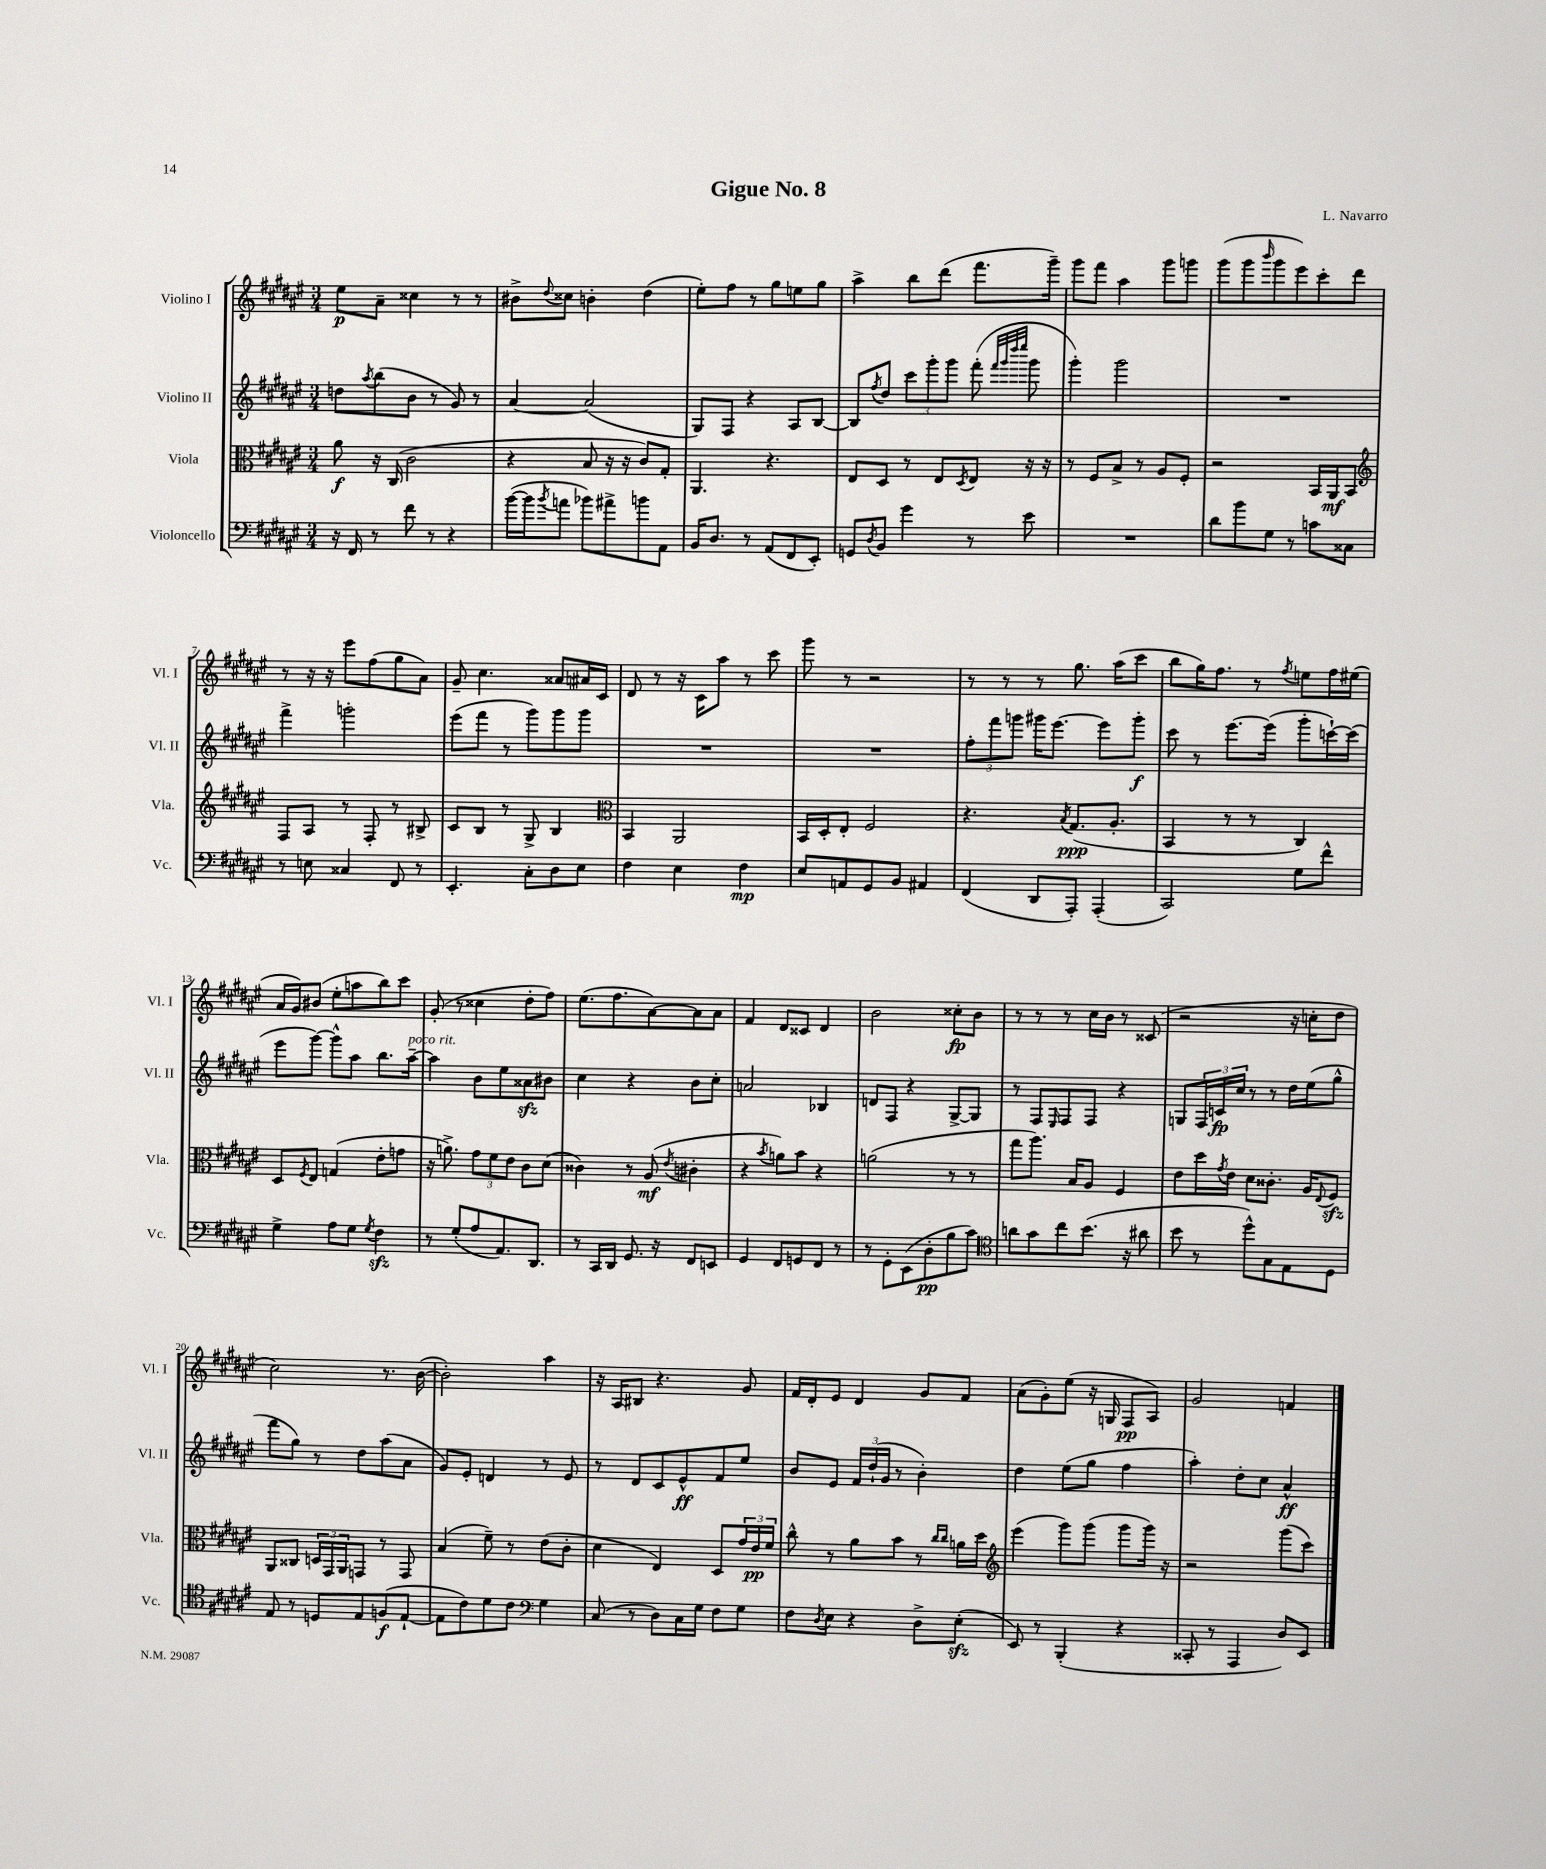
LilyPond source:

\header { title = "Gigue No. 8" composer = "L. Navarro" }
<<
\new StaffGroup <<
\new Staff = "s0" \with { instrumentName = "Violino I" shortInstrumentName = "Vl. I" } {
    \clef treble \key fis \major \numericTimeSignature \time 3/4
    eis''8\p ais'8-- cisis''4 r8 r8 |
    bis'8-> \appoggiatura { dis''8 } cisis''8 b'4-. dis''4( |
    eis''8-.) fis''8 r8 gis''8 e''8 gis''8 |
    ais''4-> b''8 dis'''8( fis'''8. gis'''16--) |
    gis'''8 fis'''8 ais''4 gis'''8 g'''8 |
    gis'''8( gis'''8 \grace { b'''16 } gis'''8 eis'''8) cis'''8-. dis'''8 |
    r8 r16 r16 eis'''8 fis''8( gis''8 ais'8) |
    gis'8-- cis''4. aisis'8 ais'16 cis'16 |
    dis'8 r8 r16 cis'16 ais''8 r8 cis'''8 |
    gis'''8 r8 r2 |
    r8 r8 r8 gis''8. ais''16( cis'''8 |
    b''8 gis''16) fis''8. r8 \acciaccatura { fis''8 } e''8 fis''16 eis''16( |
    ais'16 gis'16) bis'8( eis''8-. a''8 b''8) cis'''8 |
    gis'8-.( r8 cisis''4 dis''8-. fis''8) |
    eis''8.( fis''8. ais'8~) ais'8 ais'8 |
    fis'4 dis'8 cisis'8 dis'4 |
    b'2 cisis''8-.\fp b'8 |
    r8 r8 r8 cis''16 b'16 r8 cisis'8( |
    r2 r16 c''16-. dis''8 |
    cis''2) r8. b'16~( |
    b'2-.) ais''4 |
    r16 ais16 bis8 r4. gis'8 |
    fis'16 dis'16-. eis'8 dis'4 gis'8 fis'8 |
    ais'8( gis'8-.) eis''8( r16 g16 fis8\pp ais8) |
    gis'2 f'4 \bar "|." |
}
\new Staff = "s1" \with { instrumentName = "Violino II" shortInstrumentName = "Vl. II" } {
    \clef treble \key fis \major \numericTimeSignature \time 3/4
    d''8 \acciaccatura { ais''8 } b''8( b'8 r8 gis'8) r8 |
    ais'4~ ais'2( |
    gis8) fis8 r4 ais8 b8~ |
    b8 \acciaccatura { fis''8 } dis''8 \tuplet 3/2 { cis'''8 gis'''8-. gis'''8 } fis'''8-.( \grace { fis'''32 gis'''32 dis''''32 eis''''32 } gis'''8 |
    gis'''4-.) gis'''2 |
    R2. |
    fis'''4-> g'''2-. |
    eis'''8( fis'''8 r8 gis'''8) gis'''8 gis'''8 |
    R2. |
    R2. |
    \tuplet 3/2 { fis''8-. fis'''8 g'''8 } gis'''16 eis'''8.~ eis'''8 gis'''8-.\f |
    cis'''8 r8 eis'''8.~ eis'''16( gis'''8-. c'''16~-!) c'''16( |
    eis'''8 gis'''8~) gis'''8-^ ais''8 b''8. ais''16~--^\markup { \italic "poco rit." } |
    ais''4 b'8 eis''8 aisis'8\sfz bis'8 |
    cis''4 r4 b'8 cis''8-. |
    a'2 bes4 |
    d'8 fis8 r4 gis8~-> gis8 |
    r8 fis8 \grace { eis16 } fis8 fis8 r4 |
    g8 \tuplet 3/2 { fis16 c'16\fp cis''16 } r8 r8 dis''16 eis''16( gis''8-^ |
    fis'''8 gis''8) r8 dis''8 ais''8( ais'8 |
    gis'8) eis'8-. d'4 r8 eis'8 |
    r8 dis'8 cis'8 eis'8-^\ff fis'8 eis''8 |
    b'8 eis'8 \tuplet 3/2 { fis'16 dis''16-!( gis'16 } r8 b'4-.) |
    dis''4 eis''8( gis''8 fis''4 |
    ais''4-.) dis''8-. cis''8 ais'4-^\ff \bar "|." |
}
\new Staff = "s2" \with { instrumentName = "Viola" shortInstrumentName = "Vla." } {
    \clef alto \key fis \major \numericTimeSignature \time 3/4
    ais'8\f r16 cis16( cis'2 |
    r4 b8 r16 r16 cis'8) gis8-. |
    ais,4. r4. |
    eis8 dis8 r8 eis8 \acciaccatura { dis8 } eis8 r16 r16 |
    r8 fis8 b8-> r8 ais8 fis8-. |
    r2 b,16 ais,16\mf b,8 |
    \clef treble fis8 ais8 r8 fis8-. r8 bis8-> |
    cis'8 b8 r8 gis8-> b4 |
    \clef alto b,4 ais,2 |
    b,16 dis16-. eis8-. fis2 |
    r4. \acciaccatura { b8 } gis8.\ppp( ais8.-. |
    b,4 r8 r8 cis4) |
    dis8 \acciaccatura { fis8 } eis8 g4( eis'8-. g'8 |
    r16 a'8.->) \tuplet 3/2 { gis'8 fis'8 eis'8 } cis'8 dis'8( |
    cisis'4) r8 ais8\mf( \acciaccatura { eis'8 } cis'4-. |
    r4 \acciaccatura { b'8 } a'8) b'8 r4 |
    a'2( r8 r8 |
    gis''8 ais''8.) b16 ais8 fis4 |
    eis'8 dis''16 \acciaccatura { gis'8 } eis'16 dis'8 cisis'8.-. ais16 \appoggiatura { eis8 } fis8\sfz |
    ais,8 cisis8 \tuplet 3/2 { d16 gis,16 ais,16 } g,8 r8 g,8 |
    b4( fis'8--) r8 eis'8( cis'8-. |
    dis'4 eis4) dis8 \tuplet 3/2 { gis'16 eis'16\pp fis'16 } |
    cis''8-^ r8 ais'8 b'8 r8 \grace { cis''16 cis''16 } a'16 dis''16 |
    \clef treble eis'''4( gis'''8) gis'''8( gis'''8 gis'''16) r16 |
    r2 gis'''8( cis'''8) \bar "|." |
}
\new Staff = "s3" \with { instrumentName = "Violoncello" shortInstrumentName = "Vc." } {
    \clef bass \key fis \major \numericTimeSignature \time 3/4
    r16 fis,16 r8 fis'8 r8 r4 |
    b'16~( b'16 \acciaccatura { b'8 } a'8 bes'8) ais'8-> b'8 ais,8 |
    b,16 dis8. r8 ais,8( fis,8 eis,8-.) |
    g,8 \acciaccatura { dis8 } b,8 gis'4 r8 eis'8 |
    R2. |
    dis'8 b'8 gis8 r8 c'8 cisis8 |
    r8 e8 cisis4 fis,8 r8 |
    eis,4.-. cis8-. dis8 eis8 |
    fis4 eis4 fis4\mp |
    eis8 a,8 gis,8 b,8 ais,4 |
    fis,4( dis,8 ais,,8-.) ais,,4-.( |
    cis,2) gis8 fis'8-^ |
    gis4-> ais8 gis8 \acciaccatura { gis8 } fis4\sfz |
    r8 gis8-.( ais8 ais,8.) dis,8. |
    r8 cis,16 dis,16 gis,8. r16 fis,8 e,8 |
    gis,4 fis,8 g,8 fis,8 r8 |
    r8 gis,8-. eis,8( dis8-.\pp b8 cis'8) |
    \clef tenor a'8 gis'8 cis''8 b'8.( r16 ais'8 |
    b'8 r8 dis''8-^) gis8 eis8 dis8 |
    eis8 r8 d8 eis8 f8\f( eis8~-! |
    eis8 cis'8) dis'8 cis'8 \clef bass gis4 |
    cis8( r8 dis8) cis16 gis16 fis8 gis8 |
    fis8 \acciaccatura { dis8 } eis8 r4 dis8-> eis8-.\sfz( |
    eis,8) r8 b,,4-.( r4 |
    cisis,8-. r8 ais,,4 dis8) eis,8 \bar "|." |
}
>>
>>
